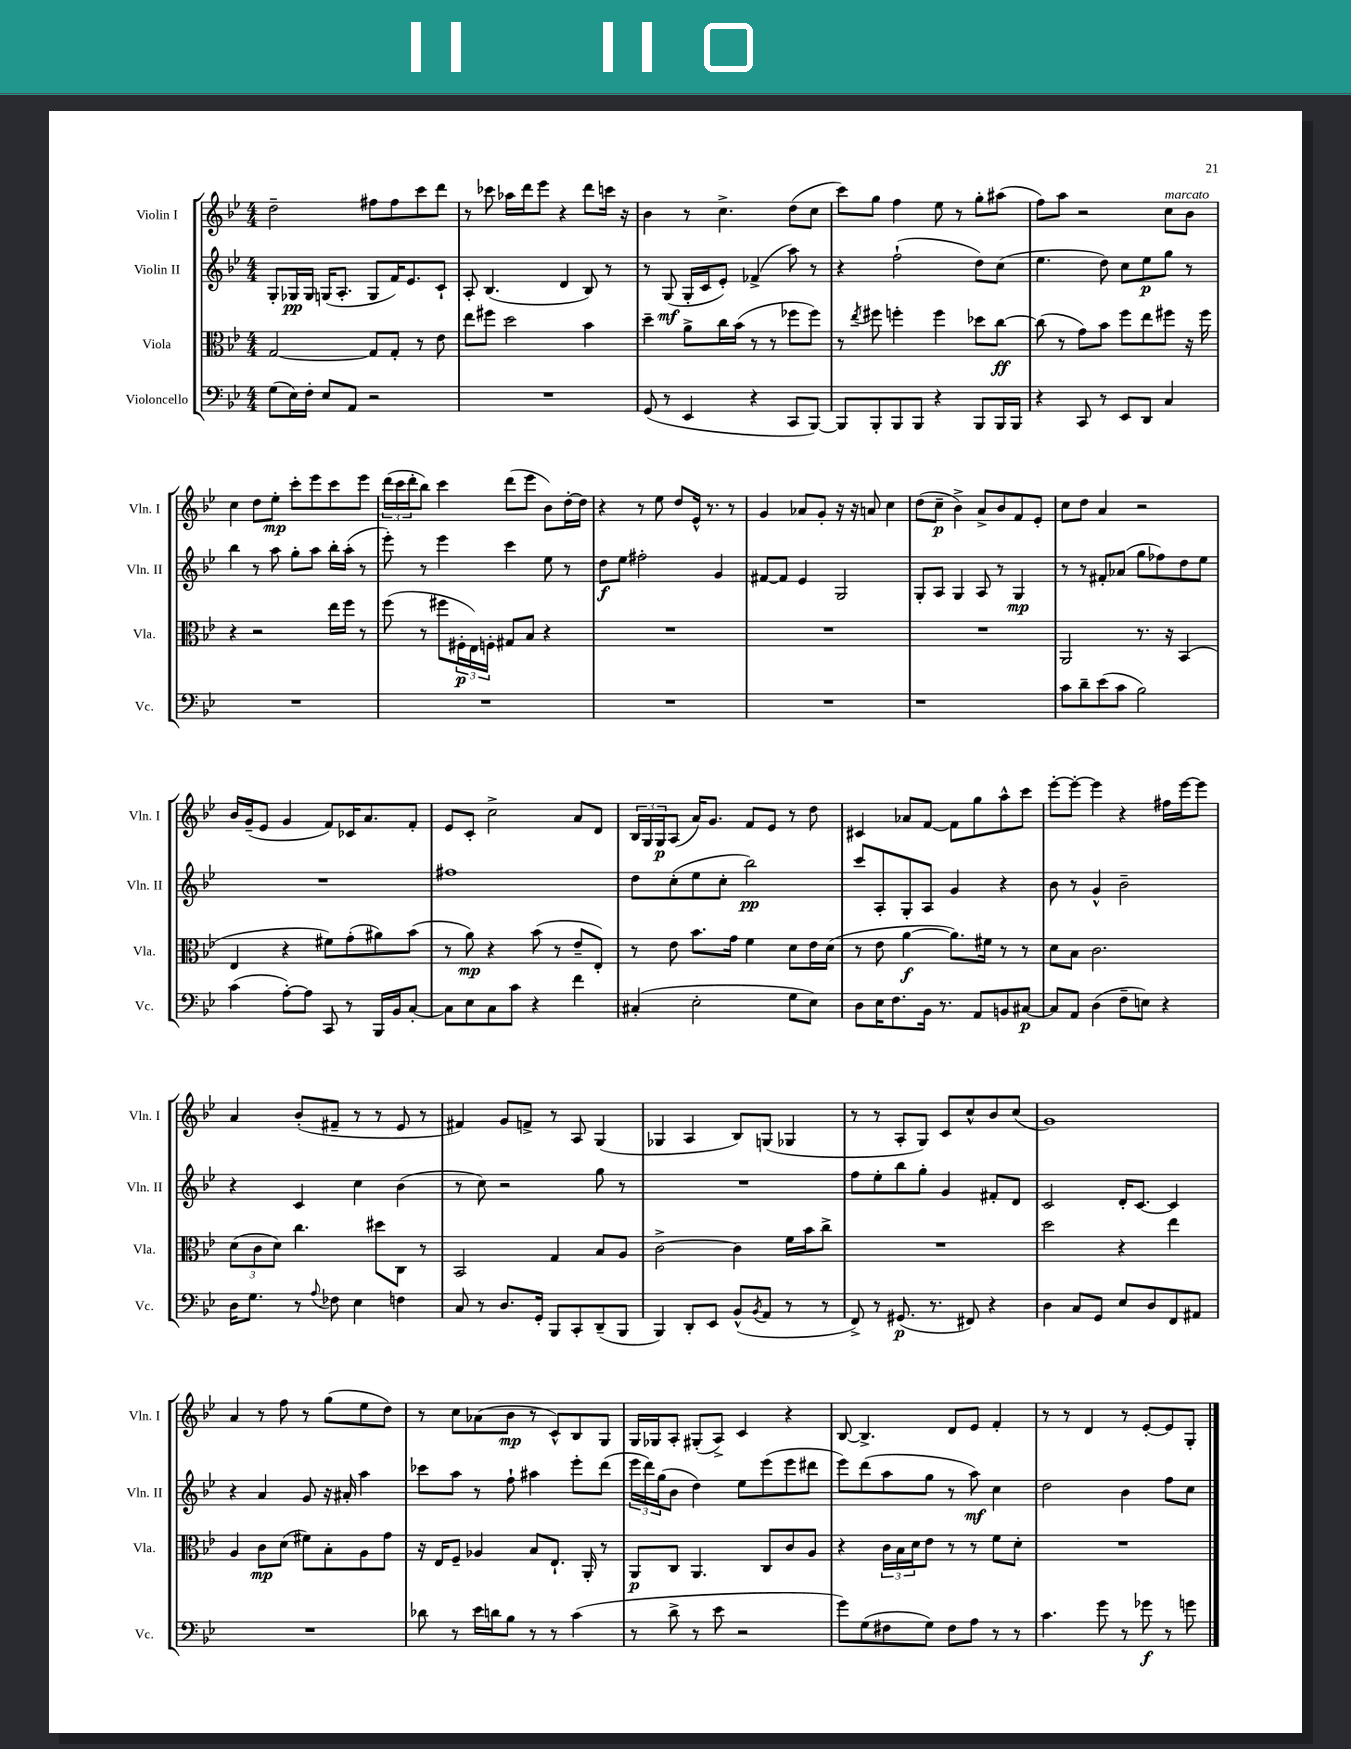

**kern	**kern	**kern	**kern
*staff4	*staff3	*staff2	*staff1
*clefF4	*clefC3	*clefG2	*clefG2
*k[b-e-]	*k[b-e-]	*k[b-e-]	*k[b-e-]
*M4/4	*M4/4	*M4/4	*M4/4
(8G	[2G	8G'	2dd~
16E-)	.	16G-	.
16F'	.	16G-	.
8E-	.	(16G	.
.	.	8.A'	.
8AA	.	.	.
2r	8G]	8G	8ff#
.	8G'	16f)	8ff#
.	.	8.e-	.
.	8r	.	8ccc
.	8e-	8c`	8ddd
=	=	=	=
1r	8ee-	8A'	8r
.	8ff#	(4.B-	8ccc-
.	2dd	.	16aa-
.	.	.	16ddd
.	.	.	8eee-
.	.	4d	4r
.	4b-	8B-)	8ddd
.	.	8r	16ccc
.	.	.	16r
=	=	=	=
(8GG	4dd~	8r	4b-
8r	.	(8G	.
4EE-	8a^	16G'	8r
.	.	16c	.
.	16cc	8e-')	4.cc^
.	(16b-	.	.
4r	8r	(4f-^	.
.	8r	.	.
8CC	8ff-	8aa)	(8dd
[8BBB-)	8ff-)	8r	8cc
=	=	=	=
8BBB-]	8r	4r	8ccc)
.	8qee-	.	.
8BBB-'	8ff#	.	8gg
8BBB-	4ff'	(2ff`	4ff
8BBB-	.	.	.
4r	4ff	.	8ee-
.	.	.	8r
8BBB-	8dd-	8dd)	8gg'
16BBB-	[8cc	(8cc	(8aa#
16BBB-	.	.	.
=	=	=	=
4r	(8cc]	4.ee-	8ff)
.	8r	.	8aa
8CC	8g)	.	2r
8r	8b-	8dd)	.
8EE-	8ff	8cc	.
8DD	8ee-	8ee-	.
4C	8ff#	8gg	8cc
.	16r	8r	8b-
.	16ff#	.	.
=	=	=	=
1r	4r	4bb-	4cc
.	2r	8r	8dd
.	.	8aa	8ee-'
.	.	8gg'	8ccc'
.	.	8aa	8eee-
.	16ee-	16bb-'	8ccc
.	16ff	(16aa'	.
.	8r	8r	8eee-
=	=	=	=
1r	(8ff	8eee-')	(24ddd
.	.	.	24ccc
.	.	.	24ddd'
.	8r	8r	8bb-)
.	8ff#	4eee-	4ccc
.	24F#'	.	.
.	24E-)	.	.
.	24F'	.	.
.	8G#	4ccc	(8ddd
.	8B-	.	8eee-
.	4r	8ee-	8b-)
.	.	8r	[16dd'
.	.	.	16dd]
=	=	=	=
1r	1r	8dd	4r
.	.	8ee-	.
.	.	2ff#'	8r
.	.	.	8ee-
.	.	.	8dd
.	.	.	16e-^^
.	.	.	8.r
.	.	4g	.
.	.	.	8r
=	=	=	=
1r	1r	[8f#	4g
.	.	8f#]	.
.	.	4e-	8a-
.	.	.	8g'
.	.	2G	16r
.	.	.	16r
.	.	.	8a
.	.	.	4cc
=	=	=	=
1r	1r	8G'	(8dd
.	.	8A	8cc~
.	.	4G	4b-^)
.	.	8A	8a^
.	.	8r	8b-
.	.	4G	8f
.	.	.	8e-'
=	=	=	=
8c	2AA	8r	8cc
8d~	.	8r	8dd
(8e-	.	8f#'	4a
8c	.	(8a-	.
2B-)	8.r	8gg	2r
.	.	8ff-)	.
.	16r	.	.
.	(4BB-	8dd	.
.	.	8ee-	.
=	=	=	=
(4c	4E-	1r	16b-
.	.	.	(16g~
.	.	.	8e-
[8A')	4r	.	4g
8A]	.	.	.
8CC	8f#)	.	8f)
8r	(8g'	.	16c-
.	.	.	8.a
16BBB-	8a#)	.	.
16BB-	.	.	.
[8C'	(8b-	.	8f'
=	=	=	=
8C]	8r	1ff#	8e-
8E-	8a)	.	8c'
8C	4r	.	2cc^
8c	.	.	.
4r	(8b-	.	.
.	8r	.	.
4f	8e-~	.	8a
.	8E-')	.	8d
=	=	=	=
(4C#'	8r	8dd	24B-
.	.	.	24G
.	.	.	24G
.	8e-	(8cc'	(8A
2E-'	8.b-	8ee-	16a)
.	.	.	8.g
.	.	8cc'	.
.	16g	.	.
.	4f	2bb-)	8f
.	.	.	8e-
8G	8d	.	8r
8E-)	16e-	.	8dd
.	(16d	.	.
=	=	=	=
8D	8r	8ccc	4c#
16E-	8e-	8A'	.
8.F	.	.	.
.	[4a	8G'	8a-
16BB-	.	8A	[8f
8.r	.	.	.
.	8.a])	4g	8f]
8AA	.	.	8gg
.	16f#	.	.
8BB	8r	4r	8aa^^
[8C#	8r	.	8ccc
=	=	=	=
8C#]	8d	8b-	[8eee-'
8AA	8B-	8r	8eee-'_
(4D	2.c	4g^^	4eee-]
8F~	.	2b-~	4r
8E)	.	.	.
4r	.	.	16ff#
.	.	.	[16eee-
.	.	.	8eee-]
=	=	=	=
16D	(12d	4r	4a
8.G	.	.	.
.	12c	.	.
.	12d)	.	.
8r	4.cc	4c	(8b-'
8qqA	.	.	.
8F-	.	.	8f#~
4E-	.	4cc	8r
.	8dd#	.	8r
4F	8C	(4b-	8e-
.	8r	.	8r
=	=	=	=
8C	2BB-	8r	4f#)
8r	.	8cc)	.
8.D	.	2r	8g
.	.	.	8f^
16GG'	.	.	.
8BBB-	4G	.	8r
8CC'	.	.	8A
(8DD~	8B-	8gg	(4G
8BBB-	8A	8r	.
=	=	=	=
4BBB-)	[2c^	1r	4G-
8DD'	.	.	4A
8EE-	.	.	.
(8BB-^^	4c]	.	8B-)
8qBB-	.	.	.
8AA	.	.	(8G
8r	16f	.	4G-
.	16b-	.	.
8r	8cc^	.	.
=	=	=	=
8FF^)	1r	8ff	8r
8r	.	8ee-'	8r
(8.GG#	.	8bb-	8A'
.	.	8gg'	8G)
8.r	.	.	.
.	.	4g	8c
8FF#)	.	.	8cc^^
4r	.	8f#'	8b-
.	.	8d	(8cc
=	=	=	=
4D	2dd	2c	1g)
8C	.	.	.
8GG	.	.	.
8E-	4r	16d'	.
.	.	[8.c	.
8D	.	.	.
8FF	4ee-	4c]	.
8AA#	.	.	.
=	=	=	=
1r	4A	4r	4a
.	8c	4a	8r
.	(8d	.	8ff
.	8f#)	8g	8r
.	8B-'	16r	(8gg
.	.	16a#'	.
.	8A	4aa	8ee-
.	8g	.	8dd)
=	=	=	=
8d-	16r	8ccc-	8r
.	16E-	.	.
8r	8F~	8aa	8cc
16e-	4A-	8r	(8a-
16d	.	.	.
8B-	.	8ff`	8b-
8r	8B-	4aa#	8r
8r	8.E-`	.	8c^^)
(4c	.	8eee-'	8B-
.	16AA'	.	.
.	8r	(8ddd	8G
=	=	=	=
8r	8AA	24eee-	16G
.	.	24ddd)	.
.	.	.	16G-
.	.	(24gg	.
8d^	8C	8b-	8A'
8r	4.AA	4dd)	(8G#'
8e-	.	.	8A^)
2r	.	8ee-	4c
.	8C	(8eee-	.
.	8c	8eee-	4r
.	8A	8ddd#	.
=	=	=	=
8g)	4r	8eee-)	[8B-
(8G	.	(8ddd	4.B-^]
8F#	24c	8aa	.
.	24B-	.	.
.	24d	.	.
8G)	8e-	8gg	.
8F#	8r	8r	8d
8A	8r	8aa)	8e-
8r	8f	4cc	4f'
8r	8d'	.	.
=	=	=	=
4.c	1r	2dd	8r
.	.	.	8r
.	.	.	4d
8g	.	.	.
8r	.	4b-	8r
8g-	.	.	[8e-'
8r	.	8ff	8e-]
8g	.	8cc	8G'
==	==	==	==
*-	*-	*-	*-
